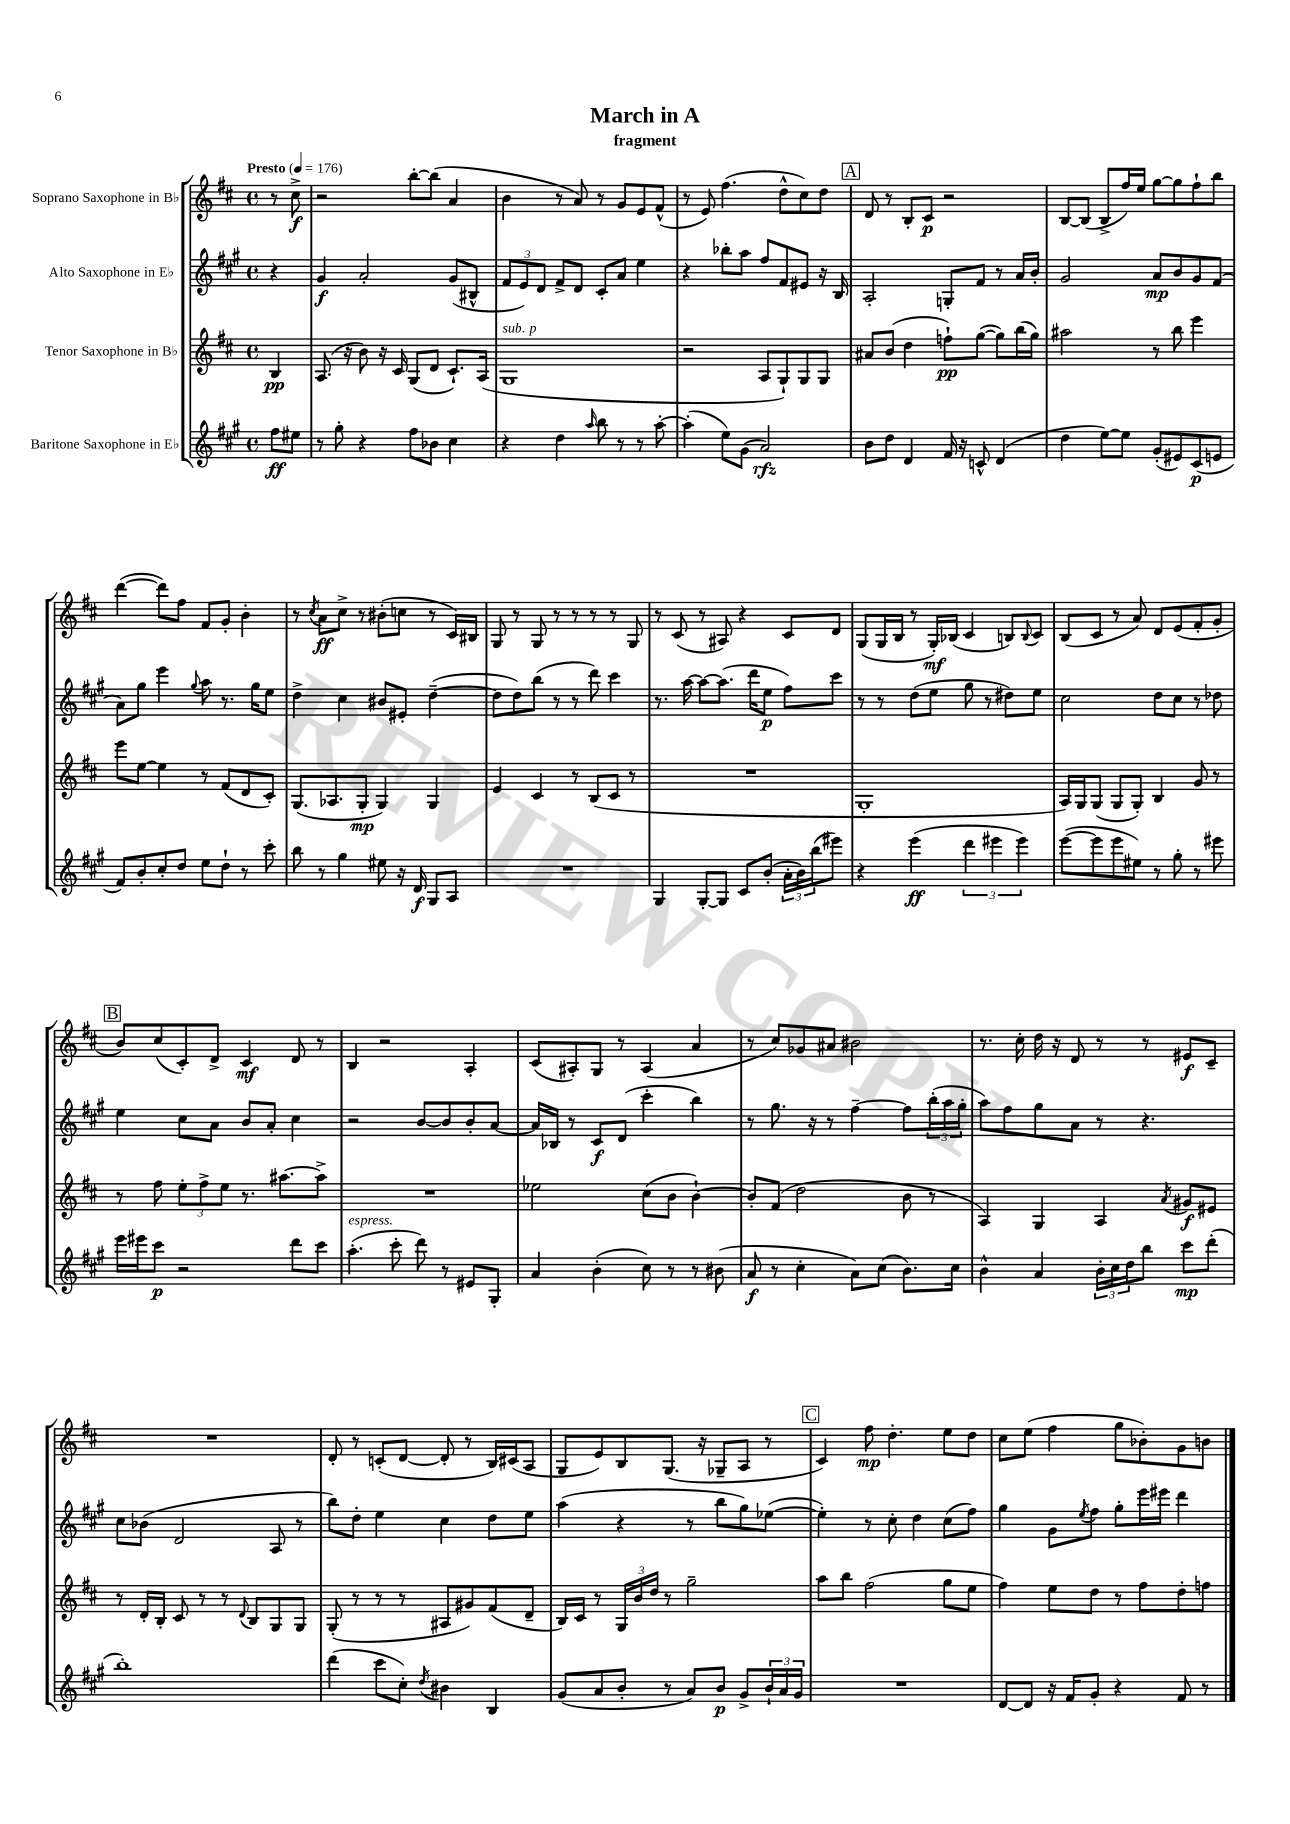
\header { title = "March in A" subtitle = "fragment" }
<<
\new StaffGroup <<
\new Staff = "s0" \with { instrumentName = "Soprano Saxophone in Bb" } {
    \clef treble \key d \major \defaultTimeSignature \time 4/4 \partial 4 \tempo "Presto" 4 = 176
    r8 cis''8->\f |
    r2 b''8~-. b''8( a'4 |
    b'4 r8 a'8) r8 g'8 e'8 fis'8-^( |
    r8 e'8) fis''4.( d''8-^ cis''8) d''8 |
    \mark \markup { \box "A" } d'8 r8 b8-. cis'8\p r2 |
    b8~ b8( b8-> fis''16) e''16 g''8~ g''8 fis''8-! b''8 |
    d'''4~( d'''8) fis''8 fis'8 g'8-. b'4-. |
    r8 \acciaccatura { cis''8 } a'8\ff cis''8-> r8 bis'8-.( c''8 r8 cis'16) bis16 |
    g8 r8 g8 r8 r8 r8 r8 g8 |
    r8 cis'8( r8 ais8) r4 cis'8 d'8 |
    g8( g16 b16 r8 g16-.\mf) bes16( cis'4 b8) \appoggiatura { b8 } cis'8 |
    b8( cis'8 r8 a'8) d'8 e'8( fis'8-. g'8-. |
    \mark \markup { \box "B" } b'8) cis''8( cis'8-.) d'8-> cis'4\mf d'8 r8 |
    b4 r2 a4-. |
    cis'8( ais8-.) g8 r8 ais4( a'4 |
    r8 cis''8) ges'8 ais'8 bis'2 |
    r8. cis''16-. d''16 r16 d'8 r8 r8 eis'8\f cis'8-- |
    R1 |
    d'8-. r8 c'8-.( d'8~ d'8-. r8 b16) cis'16( a8 |
    g8 e'8) b8 g8.( r16 ges8-- a8 r8 |
    \mark \markup { \box "C" } cis'4) fis''8\mp d''4.-. e''8 d''8 |
    cis''8 e''8( fis''4 g''8 bes'8-.) g'8 b'8 \bar "|." |
}
\new Staff = "s1" \with { instrumentName = "Alto Saxophone in Eb" } {
    \clef treble \key a \major \defaultTimeSignature \time 4/4 \partial 4
    r4 |
    gis'4\f a'2-. gis'8( bis8-^ |
    \tuplet 3/2 { fis'8 e'8) d'8 } fis'8-> d'8 cis'8-. a'8 e''4 |
    r4 bes''8-. a''8 fis''8 fis'8 eis'8 r16 b16 |
    \mark \markup { \box "A" } a2-. g8-. fis'8 r8 a'16 b'16-. |
    gis'2 a'8\mp b'8 gis'8 fis'8( |
    a'8) gis''8 e'''4 \appoggiatura { gis''8 } a''8 r8. gis''16 e''8 |
    d''4-> cis''4 bis'8 eis'8-. d''4~--( |
    d''8 d''8) b''8( r8 r8 d'''8) cis'''4 |
    r8. a''16~ a''8~ a''8.( d'''16 e''8\p fis''8) cis'''8 |
    r8 r8 d''8( e''8 gis''8 r8 dis''8) e''8 |
    cis''2 d''8 cis''8 r8 des''8 |
    \mark \markup { \box "B" } e''4 cis''8 a'8 b'8 a'8-. cis''4 |
    r2 b'8~ b'8 b'8-. a'8~ |
    a'16 bes16 r8 cis'8\f d'8( cis'''4-. b''4) |
    r8 gis''8. r16 r8 fis''4~-- fis''8 \tuplet 3/2 { b''16-.( a''16 gis''16-. } |
    a''8) fis''8 gis''8 a'8 r8 r4. |
    cis''8 bes'8( d'2 a8 r8 |
    b''8) d''8-. e''4 cis''4 d''8 e''8 |
    a''4( r4 r8 b''8 gis''8) ees''8~( |
    \mark \markup { \box "C" } ees''4-.) r8 cis''8-. d''4 cis''8( fis''8) |
    gis''4 gis'8 \acciaccatura { e''8 } fis''8 gis''8-. e'''16 eis'''16 d'''4 \bar "|." |
}
\new Staff = "s2" \with { instrumentName = "Tenor Saxophone in Bb" } {
    \clef treble \key d \major \defaultTimeSignature \time 4/4 \partial 4
    b4\pp |
    a8.( r16 b'8) r16 cis'16 g8( d'8 cis'8.-!) a16( |
    g1^\markup { \italic "sub. p" } |
    r2 a8 g8-!) g8 g8 |
    \mark \markup { \box "A" } ais'8 b'8( d''4 f''8-!\pp) g''8~( g''8) b''16( g''16) |
    ais''2 r8 b''8 e'''4 |
    e'''8 e''8~ e''4 r8 fis'8( d'8 cis'8-.) |
    g8.( aes8. g8-.\mp g4) g4 |
    e'4 cis'4 r8 b8( cis'8 r8 |
    R1 |
    g1-. |
    a16) g16 g8( g8 g8-.) b4 g'8 r8 |
    \mark \markup { \box "B" } r8 fis''8 \tuplet 3/2 { e''8-. fis''8-> e''8 } r8. ais''8.~ ais''8-> |
    R1 |
    ees''2 cis''8( b'8 b'4~-!) |
    b'8-. fis'8( d''2 b'8 r8 |
    a4) g4 a4 \acciaccatura { a'8 } gis'8\f eis'8 |
    r8 d'16-. b16-. cis'8 r8 r8 \appoggiatura { d'8 } b8 g8 g8 |
    g8-.( r8 r8 r8 ais8 gis'8) fis'8( d'8-- |
    b16) cis'16 r8 \tuplet 3/2 { g16 b'16 d''16 } r8 g''2-- |
    \mark \markup { \box "C" } a''8 b''8 fis''2( g''8 e''8 |
    fis''4) e''8 d''8 r8 fis''8 d''8-. f''8 \bar "|." |
}
\new Staff = "s3" \with { instrumentName = "Baritone Saxophone in Eb" } {
    \clef treble \key a \major \defaultTimeSignature \time 4/4 \partial 4
    fis''8\ff eis''8 |
    r8 gis''8-. r4 fis''8 bes'8 cis''4 |
    r4 d''4 \grace { a''16 } b''8 r8 r8 a''8~-. |
    a''4-.( e''8) gis'8( a'2\rfz) |
    \mark \markup { \box "A" } b'8 d''8 d'4 fis'16 r16 c'8-^ d'4( |
    d''4 e''8~) e''8 gis'8-.( eis'8) cis'8\p( e'8 |
    fis'8) b'8-. cis''8-. d''8 e''8 d''8-! r8 cis'''8-. |
    b''8 r8 gis''4 eis''8 r16 d'16\f gis8 a8 |
    R1 |
    gis4 gis8~-. gis8 cis'8 b'8-.( \tuplet 3/2 { a'16-. b'16) b''16( } eis'''8) |
    r4 e'''4\ff( \tuplet 3/2 { d'''4 eis'''4 eis'''4) } |
    e'''8~( e'''8 e'''8 eis''8) r8 gis''8-. r8 eis'''8 |
    \mark \markup { \box "B" } e'''16 eis'''16 cis'''8\p r2 d'''8 cis'''8 |
    a''4.-.^\markup { \italic "espress." }( cis'''8-. d'''8) r8 eis'8 gis8-. |
    a'4 b'4-.( cis''8) r8 r8 bis'8( |
    a'8\f r8 cis''4-. a'8) cis''8( b'8.) cis''16 |
    b'4-^ a'4 \tuplet 3/2 { b'16-. cis''16 d''16 } b''8 cis'''8\mp d'''8-.( |
    b''1-.) |
    d'''4( cis'''8 cis''8-.) \acciaccatura { d''8 } bis'4 b4 |
    gis'8( a'8 b'8-. r8 a'8) b'8\p gis'8-> \tuplet 3/2 { b'16-! a'16 gis'16 } |
    \mark \markup { \box "C" } R1 |
    d'8~ d'8 r16 fis'16 gis'8-. r4 fis'8 r8 \bar "|." |
}
>>
>>
\layout { \context { \Score \remove "Bar_number_engraver" } }
